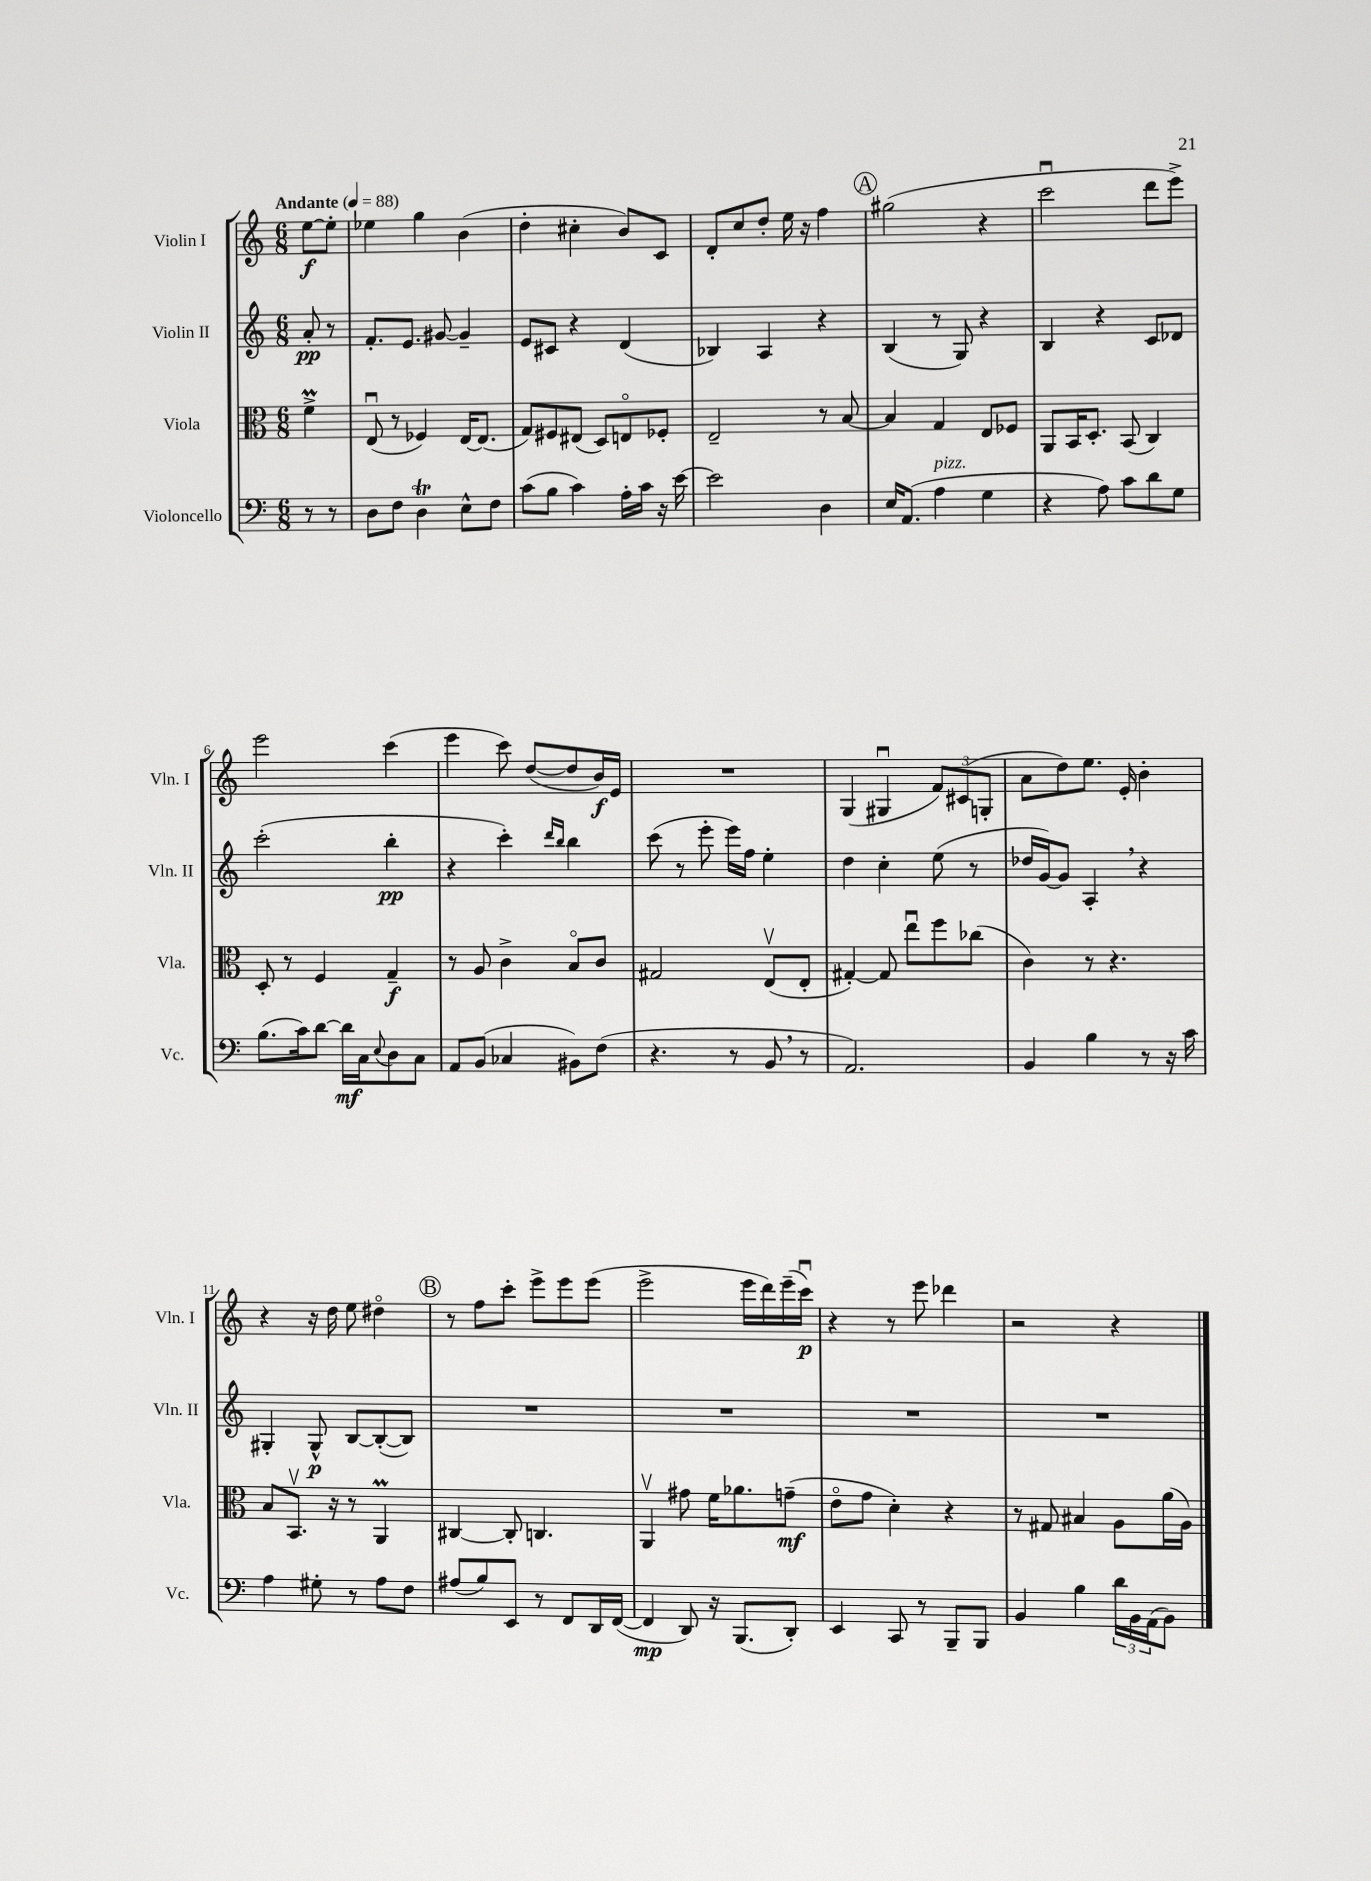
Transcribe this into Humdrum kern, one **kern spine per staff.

**kern	**dynam	**kern	**dynam	**kern	**dynam	**kern	**dynam
*part4	*part4	*part3	*part3	*part2	*part2	*part1	*part1
*staff4	*staff4	*staff3	*staff3	*staff2	*staff2	*staff1	*staff1
*I"Violoncello	*	*I"Viola	*	*I"Violin II	*	*I"Violin I	*
*I'Vc.	*	*I'Vla.	*	*I'Vln. II	*	*I'Vln. I	*
*clefF4	*	*clefC3	*	*clefG2	*	*clefG2	*
*k[]	*	*k[]	*	*k[]	*	*k[]	*
*M6/8	*	*M6/8	*	*M6/8	*	*M6/8	*
*MM88	*	*MM88	*	*MM88	*	*MM88	*
=	=	=	=	=	=	=	=
!	!	!	!	!	!	!LO:TX:a:B:t=Andante	!
8r	.	4fM^\	.	8a'/	pp	[8ee\L	f
8r	.	.	.	8r	.	8ee'\J]	.
=1	=1	=1	=1	=1	=1	=1	=1
8D\L	.	(8Eu/	.	8.f'/L	.	4ee-X\	.
8F\J	.	8r	.	.	.	.	.
.	.	.	.	8.e/J	.	.	.
4DT\	.	4F-X/)	.	.	.	4gg\	.
.	.	.	.	[8g#X/	.	.	.
8E^^\L	.	[16E/KL	.	4g#~/]	.	(4b\	.
.	.	(8.E/J]	.	.	.	.	.
8F\J	.	.	.	.	.	.	.
=2	=2	=2	=2	=2	=2	=2	=2
(8c\L	.	8G/L)	.	8e/L	.	4dd'\	.
8B\J	.	8F#X/	.	8c#X/J	.	.	.
4c\)	.	(8E#X/J	.	4r	.	4cc#X'\	.
.	.	8D/L)	.	.	.	.	.
16A'\LL	.	8En/	.	(4d/	.	8b/L)	.
16c\JJ	.	.	.	.	.	.	.
16r	.	8F-X'/J	.	.	.	8c/J	.
[16e\	.	.	.	.	.	.	.
=3	=3	=3	=3	=3	=3	=3	=3
2e\]	.	2E~/	.	4B-X/)	.	8d'/L	.
.	.	.	.	.	.	8cc/	.
.	.	.	.	4A/	.	8dd'/J	.
.	.	.	.	.	.	16ee\	.
.	.	.	.	.	.	16r	.
4D\	.	8r	.	4r	.	4ff\	.
.	.	[8B/	.	.	.	.	.
!!LO:REH:place=s1:t=A
=4	=4	=4	=4	=4	=4	=4	=4
16E/KL	.	4B/]	.	(4B/	.	(2gg#X\	.
(8.AA/J	.	.	.	.	.	.	.
!LO:TX:a:i:t=pizz.	!	!	!	!	!	!	!
4A\	.	4G/	.	8r	.	.	.
.	.	.	.	8G/)	.	.	.
4G\	.	8E/L	.	4r	.	4r	.
.	.	8F-X/J	.	.	.	.	.
=5	=5	=5	=5	=5	=5	=5	=5
4r	.	8AA/L	.	4B/	.	2cccu\	.
.	.	16BB/K	.	.	.	.	.
.	.	8.D'/J	.	.	.	.	.
8A\)	.	.	.	4r	.	.	.
8c\L	.	(8BB/	.	.	.	.	.
8d\	.	4C/)	.	8c/L	.	8ddd\L	.
8G\J	.	.	.	8d-X/J	.	8eee^\J)	.
!!LO:LB:g=z
=6	=6	=6	=6	=6	=6	=6	=6
(8.B\L	.	8D'/	.	(2ccc'\	.	2eee\	.
.	.	8r	.	.	.	.	.
16c\k)	.	.	.	.	.	.	.
[8d\J	.	4F/	.	.	.	.	.
16d\LL]	mf	.	.	.	.	.	.
16C\J	.	.	.	.	.	.	.
8qqE/	.	.	.	.	.	.	.
8D\	.	4G~/	f	4bb'\	pp	(4ccc\	.
8C\J	.	.	.	.	.	.	.
=7	=7	=7	=7	=7	=7	=7	=7
8AA/L	.	8r	.	4r	.	4eee\	.
(8BB/J	.	8A/	.	.	.	.	.
4C-X/	.	4c^\	.	4ccc'\)	.	8ccc\)	.
.	.	.	.	.	.	([8dd/L	.
.	.	.	.	16qqddd/LL	.	.	.
.	.	.	.	16qqbb/JJ	.	.	.
8BB#X\L)	.	8B/L	.	4bb\	.	8dd/]	.
(8F\J	.	8c/J	.	.	.	16b/L)	f
.	.	.	.	.	.	16e/JJ	.
=8	=8	=8	=8	=8	=8	=8	=8
4.r	.	2G#X/	.	(8ccc\	.	2.r	.
.	.	.	.	8r	.	.	.
.	.	.	.	8eee'\	.	.	.
8r	.	.	.	16eee\LL)	.	.	.
.	.	.	.	16ff\JJ	.	.	.
8BB,/	.	(8Ev/L	.	4ee'\	.	.	.
8r	.	8E'/J	.	.	.	.	.
=9	=9	=9	=9	=9	=9	=9	=9
2.AA/)	.	[4G#X'/)	.	4dd\	.	(4G/	.
.	.	8G#/]	.	4cc'\	.	4G#Xu/	.
.	.	8eeu\L	.	.	.	.	.
.	.	8ff\	.	(8ee\	.	12f/L)	.
.	.	.	.	.	.	(12c#X/	.
.	.	(8cc-X\J	.	8r	.	.	.
.	.	.	.	.	.	12Gn'/J	.
=10	=10	=10	=10	=10	=10	=10	=10
4BB/	.	4c\)	.	16dd-X/LL	.	8a\L	.
.	.	.	.	[16g/J)	.	.	.
.	.	.	.	8g/J]	.	8dd\)	.
4B\	.	8r	.	4A',/	.	8.ee\J	.
.	.	4.r	.	.	.	.	.
.	.	.	.	.	.	16e'/	.
8r	.	.	.	4r	.	4b'\	.
16r	.	.	.	.	.	.	.
16c\	.	.	.	.	.	.	.
!!LO:LB:g=z
=11	=11	=11	=11	=11	=11	=11	=11
4A\	.	8B/L	.	4G#X'/	.	4r	.
.	.	8.BBv/J	.	.	.	.	.
8G#X'\	.	.	.	8G#^^/	p	16r	.
.	.	16r	.	.	.	16dd\	.
8r	.	8r	.	[8B/L	.	8ee\	.
8A\L	.	4AAM/	.	(8B'/_	.	4dd#X\	.
8F\J	.	.	.	8B/J])	.	.	.
!!LO:REH:place=s1:t=B
=12	=12	=12	=12	=12	=12	=12	=12
(8A#X/L	.	[4C#X/	.	2.r	.	8r	.
8B/)	.	.	.	.	.	8ff\L	.
8EE/J	.	8C#'/]	.	.	.	8ccc'\J	.
8r	.	4.Cn/	.	.	.	8eee^\L	.
8FF/L	.	.	.	.	.	8eee\	.
16DD/L	.	.	.	.	.	(8eee\J	.
([16FF/JJ	.	.	.	.	.	.	.
=13	=13	=13	=13	=13	=13	=13	=13
4FF/]	mp	4AAv/	.	2.r	.	2eee^\	.
8DD/)	.	8g#X\	.	.	.	.	.
16r	.	16f\KL	.	.	.	.	.
(8.BBB/L	.	8.a-X\	.	.	.	.	.
.	.	.	.	.	.	16eee\LL	.
.	.	.	.	.	.	16ddd\)	.
8DD'/J)	.	(8gn~\J	mf	.	.	(16eee~\	.
.	.	.	.	.	.	16cccu\JJ)	p
=14	=14	=14	=14	=14	=14	=14	=14
4EE/	.	8e\L	.	2.r	.	4r	.
.	.	8g\J	.	.	.	.	.
8CC/	.	4d'\)	.	.	.	8r	.
8r	.	.	.	.	.	8eee\	.
8BBB~/L	.	4r	.	.	.	4ddd-X\	.
8BBB/J	.	.	.	.	.	.	.
=15	=15	=15	=15	=15	=15	=15	=15
4BB/	.	8r	.	2.r	.	2r	.
.	.	8G#X/	.	.	.	.	.
4B\	.	4B#X/	.	.	.	.	.
24d\LL	.	8A\L	.	.	.	4r	.
24BB\	.	.	.	.	.	.	.
(24AA\J	.	.	.	.	.	.	.
8BB\J)	.	(16a\L	.	.	.	.	.
.	.	16A\JJ)	.	.	.	.	.
==	==	==	==	==	==	==	==
*-	*-	*-	*-	*-	*-	*-	*-
